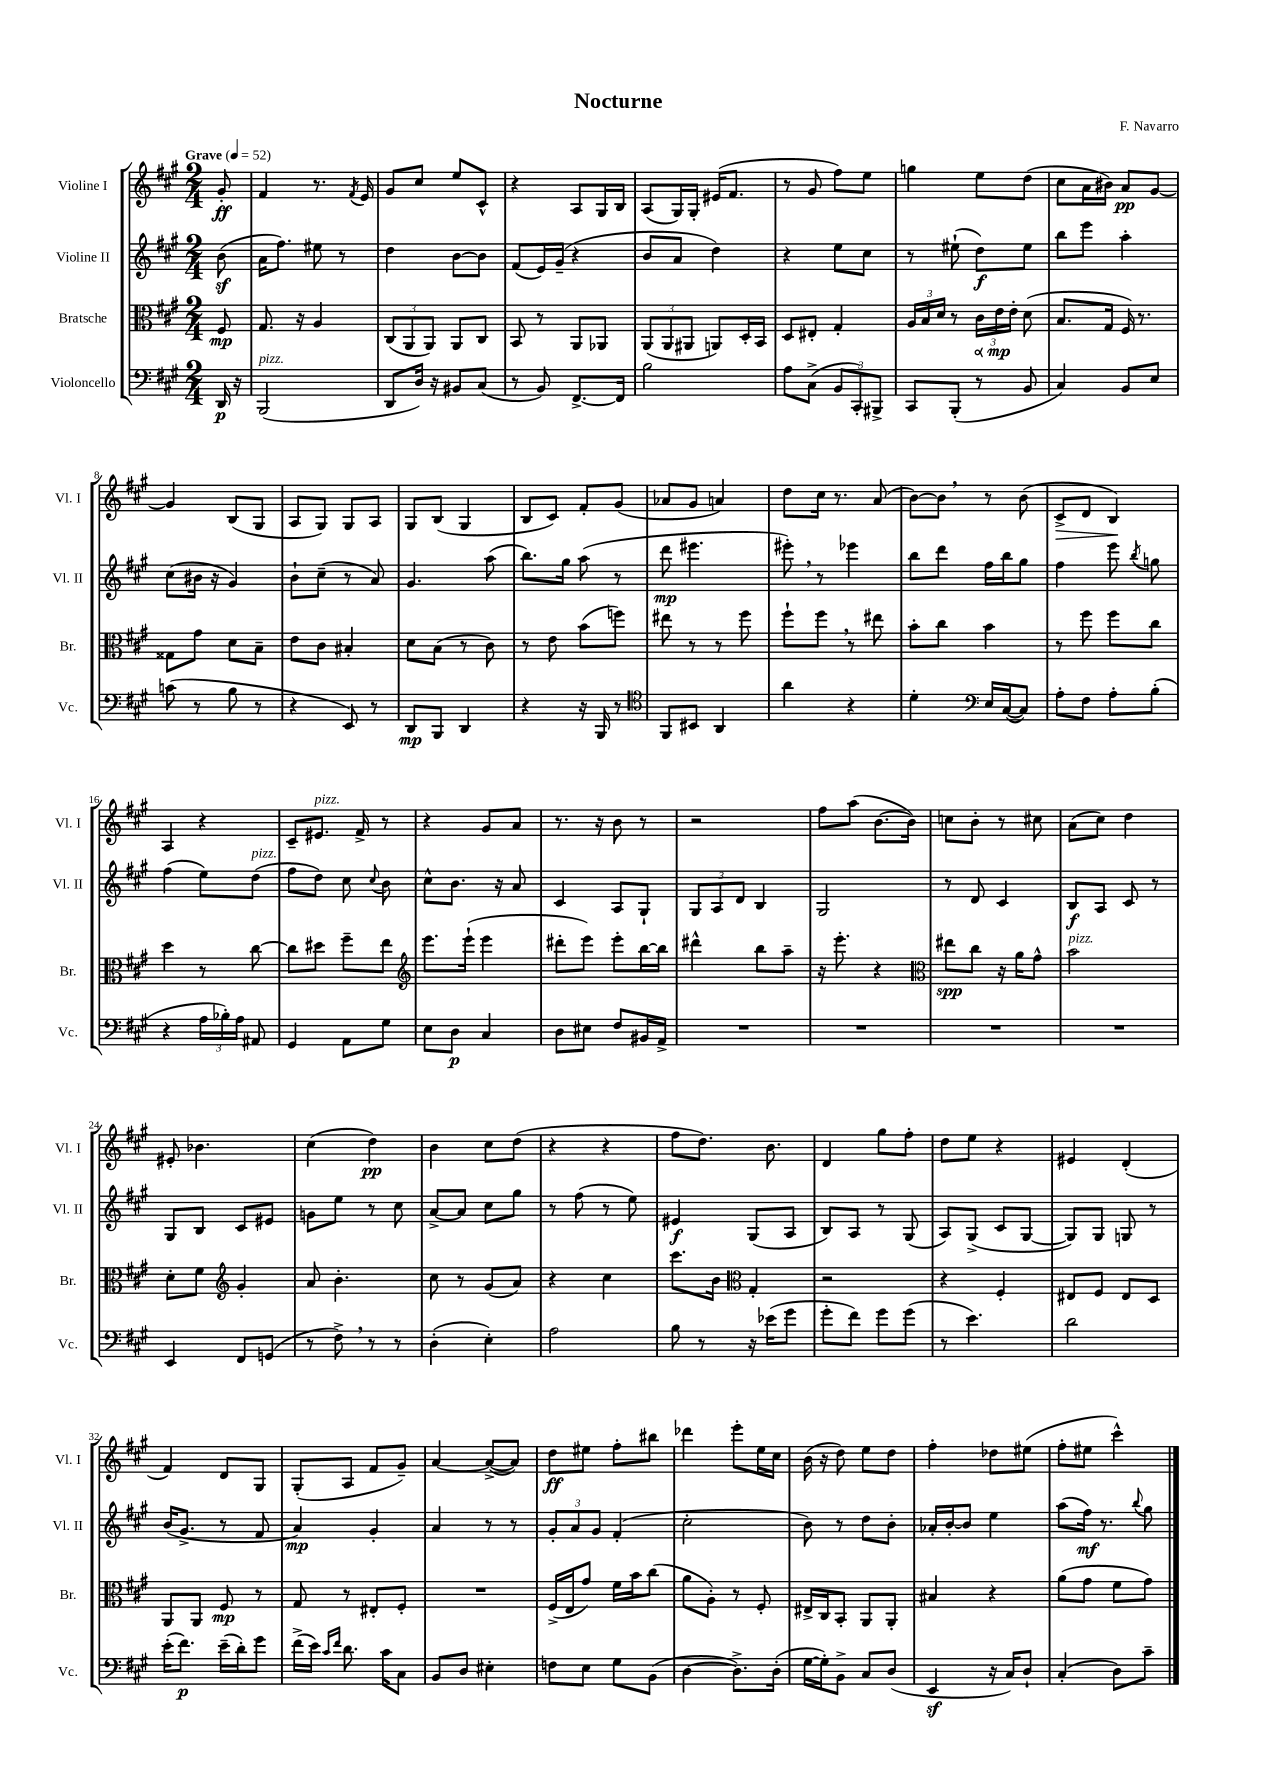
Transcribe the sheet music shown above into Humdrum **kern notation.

**kern	**kern	**kern	**kern
*staff4	*staff3	*staff2	*staff1
*clefF4	*clefC3	*clefG2	*clefG2
*k[f#c#g#]	*k[f#c#g#]	*k[f#c#g#]	*k[f#c#g#]
*M2/4	*M2/4	*M2/4	*M2/4
*MM52	*MM52	*MM52	*MM52
16DD/	8F#/	(8b\	8g#'/
16r	.	.	.
=	=	=	=
(2BBB/	8.G#/	16a\LK	4f#/
.	.	8.ff#\J)	.
.	16r	.	.
.	4A/	8ee#\	8.r
.	.	8r	.
.	.	.	8qf#/
.	.	.	16e/
=	=	=	=
8DD/L	(12C#/L	4dd\	8g#/L
.	12AA/	.	.
16D/Jk)	.	.	8cc#/J
.	12AA/J)	.	.
16r	.	.	.
8BB#/L	8AA/L	[8b\L	8ee/L
(8C#/J	8C#/J	8b\]J	8c#^^/J
=	=	=	=
8r	8BB/	(8f#/L	4r
8BB/)	8r	16e/L)	.
.	.	(16g#~/JJ	.
[8.FF#^/L	8AA/L	4r	8A/L
.	8AA-/J	.	16G#/L
16FF#/]Jk	.	.	16B/JJ
=	=	=	=
2B\	(12AA/L	8b/L	(8A/L
.	12AA/	.	.
.	.	8a/J	16G#/L)
.	12AA#/J	.	.
.	.	.	16G#'/JJ
.	8AA/L)	4dd\)	(16e#/LK
.	.	.	8.f#/J
.	16D'/L	.	.
.	16BB/JJ	.	.
=	=	=	=
8A\L	8D/L	4r	8r
(8C#^\J	8E#'/J	.	8g#/
12BB/L	4G#'/	8ee\L	8ff#\L)
12CC#'/)	.	.	.
.	.	8cc#\J	8ee\J
12BBB#^/J	.	.	.
=	=	=	=
8CC#/L	24A/LL	8r	4gg\
.	24B/	.	.
.	24d/JJ	.	.
(8BBB'/J	8r	(8ee#`\	.
8r	24c#\LL	8dd\L)	8ee\L
.	24e\	.	.
.	24e'\JJ	.	.
8BB/	(8d\	8ee#\J	(8dd\J
=	=	=	=
4C#/)	8.B/L	8bb\L	8cc#\L
.	.	8eee\J	16a\L
.	16G#/Jk	.	16b#\JJ)
8BB/L	16F#/)	4aa'\	8a/L
.	8.r	.	.
8E/J	.	.	[8g#/J
=	=	=	=
(8c\	8G##\L	(8cc#\L	4g#/]
8r	8g#\J	16b#\Jk	.
.	.	16r	.
8B\	8d\L	4g#/)	(8B/L
8r	8B~\J	.	8G#/J
=	=	=	=
4r	8e\L	8b`\L	8A/L
.	8c#\J	(8cc#~\J	8G#/J)
8EE/)	4B#'/	8r	8G#/L
8r	.	8a/)	8A/J
=	=	=	=
8DD/L	8d\L	4.g#/	8G#/L
8BBB/J	(8B\J	.	(8B/J
4DD/	8r	.	4G#/
.	8c#\)	(8aa\	.
=	=	=	=
4r	8r	8.bb\L)	8B/L
.	8e\	.	8c#/J)
.	.	16gg#\Jk	.
16r	(8b\L	(8aa\	8f#'/L
16BBB/	.	.	.
8r	8ff\J)	8r	(8g#/J
=	=	=	=
*clefC4	*	*	*
8FF#/L	8ee#\	8ddd\	8a-/L
8BB#/J	8r	4.eee#\	8g#/J
4AA/	8r	.	4a/)
.	8ff#\	.	.
=	=	=	=
4a\	8ff#`\L	8eee#'\)	8dd\L
.	8ff#\J	8r	16cc#\Jk
.	.	.	8.r
4r	8r	4eee-\	.
.	8ee#\	.	(8a/
=	=	=	=
4d'\	8b'\L	8bb\L	[8b\L)
.	8cc#\J	8ddd\J	8b\]J
*clefF4	*	*	*
16E/LL	4b\	16ff#\LL	8r
([16C#/J	.	16bb\J	.
8C#/]J)	.	8gg#\J	(8b\
=	=	=	=
8A'\L	8r	4ff#\	8c#^/L
8F#\J	8ff#\	.	8d/J
8A'\L	8ff#\L	8eee\	4B/)
.	.	8qbb/	.
(8B'\J	8cc#\J	8gg\	.
=	=	=	=
4r	4dd\	(4ff#\	4A/
24A\LL	8r	8ee\L)	4r
24B-'\)	.	.	.
24A\JJ	.	.	.
8AA#/	[8cc#\	(8dd\J	.
=	=	=	=
4GG#/	8cc#\]L	8ff#\L	8c#~/L
.	8dd#\J	8dd\J)	8.e#/J
8AA\L	8ff#~\L	8cc#\	.
.	.	.	16f#^/
.	.	8qqcc#/	.
8G#\J	8ee\J	8b\	8r
=	=	=	=
*	*clefG2	*	*
8E\L	8.eee\L	8cc#^^\L	4r
8D\J	.	8.b\J	.
.	(16eee`\Jk	.	.
4C#/	4eee\	.	8g#/L
.	.	16r	.
.	.	8a/	8a/J
=	=	=	=
8D\L	8ddd#'\L	4c#/	8.r
8E#\J	8eee\J)	.	.
.	.	.	16r
8F#/L	8eee'\L	8A/L	8b\
16BB#/L	[16bb\L	8G#`/J	8r
16AA^/JJ	16bb\]JJ	.	.
=	=	=	=
2r	4ddd#^^\	12G#/L	2r
.	.	12A/	.
.	.	12d/J	.
.	8bb\L	4B/	.
.	8aa~\J	.	.
=	=	=	=
2r	16r	2G#/	8ff#\L
.	8.eee'\	.	.
.	.	.	(8aa\J
.	4r	.	[8.b\L
.	.	.	16b\]Jk)
=	=	=	=
*	*clefC3	*	*
2r	8ee#\L	8r	8cc\L
.	8cc#\J	8d/	8b'\J
.	16r	4c#/	8r
.	16a\LK	.	.
.	8g#^^\J	.	8cc#\
=	=	=	=
2r	2b\	8B/L	(8a\L
.	.	8A/J	8cc#\J)
.	.	8c#/	4dd\
.	.	8r	.
=	=	=	=
4EE/	8d'\L	8G#/L	8e#'/
.	8f#\J	8B/J	4.b-\
*	*clefG2	*	*
8FF#/L	4g#'/	8c#/L	.
(8GG/J	.	8e#/J	.
=	=	=	=
8r	8a/	8g\L	(4cc#\
8F#^\)	4.b'\	8ee\J	.
8r	.	8r	4dd\)
8r	.	8cc#\	.
=	=	=	=
(4D'\	8cc#\	[8a^/L	4b\
.	8r	8a/]J	.
4E'\)	(8g#/L	8cc#\L	8cc#\L
.	8a/J)	8gg#\J	(8dd\J
=	=	=	=
2A\	4r	8r	4r
.	.	(8ff#\	.
.	4cc#\	8r	4r
.	.	8ee\)	.
=	=	=	=
8B\	8.ccc#\L	4e#/	8ff#\L
8r	.	.	8.dd\J)
.	16b\Jk	.	.
*	*clefC3	*	*
16r	4G#'/	(8G#/L	.
(16e-\LK	.	.	8.b\
8g#\J	.	8A/J	.
=	=	=	=
8g#'\L	2r	8B/L)	4d/
8f#\J)	.	8A/J	.
8g#\L	.	8r	8gg#\L
(8g#\J	.	(8G#/	8ff#'\J
=	=	=	=
8r	4r	8A/L)	8dd\L
4.e\)	.	(8G#^/J	8ee\J
.	4F#'/	8c#/L	4r
.	.	[8G#/J	.
=	=	=	=
2d\	8E#/L	8G#/]L)	4e#/
.	8F#/J	8G#/J	.
.	8E#/L	8G/	(4d'/
.	8D/J	8r	.
=	=	=	=
(16e'\LK	8AA/L	(16b/LK	4f#/)
8.f#\J)	.	8.g#^/J	.
.	8AA/J	.	.
(16e~\LL	8F#/	8r	8d/L
16d'\J)	.	.	.
8g#\J	8r	8f#/	8G#/J
=	=	=	=
(16f#^\LL	8G#/	4a/)	(8G#'/L
16e\JJ)	.	.	.
16qqc#/LL	.	.	.
16qqf#/JJ	.	.	.
8.d\	8r	.	8A/J
.	8E#'/L	4g#'/	8f#/L
16c#\LK	.	.	.
8C#\J	8F#'/J	.	8g#~/J)
=	=	=	=
8BB/L	2r	4a/	[4a/
8D/J	.	.	.
4E#'\	.	8r	(8a^/_L
.	.	8r	8a/]J)
=	=	=	=
8F\L	(16F#^/LL	12g#'/L	8dd\L
.	16E/J	.	.
.	.	12a/	.
8E\J	8g#/J)	.	8ee#\J
.	.	12g#/J	.
8G#\L	16f#\LL	(4f#'/	8ff#'\L
.	16b\J	.	.
(8BB\J	(8cc#\J	.	8bb#\J
=	=	=	=
[4D\	8a\L	2cc#'\	4ddd-\
.	8A'\J)	.	.
8.D^\]L)	8r	.	8eee'\L
.	8F#'/	.	16ee\L
(16D'\Jk	.	.	16cc#\JJ
=	=	=	=
[16G#\LL	16E#^/LL	8b\)	(16b\
16G#'\]J)	16C#/J	.	16r
8BB^\J	8BB'/J	8r	8dd\)
8C#/L	8AA/L	8dd\L	8ee\L
(8D/J	8AA'/J	8b'\J	8dd\J
=	=	=	=
4EE/	4B#/	16a-'/LL	4ff#'\
.	.	[16b'/J	.
.	.	8b/]J	.
16r	4r	4ee\	8dd-\L
16C#/LK)	.	.	.
8D`/J	.	.	(8ee#\J
=	=	=	=
(4C#'/	(8a\L	(8aa\L	8ff#'\L
.	8g#\J	16ff#\Jk)	8ee#\J
.	.	8.r	.
8D\L)	8f#\L	.	4ccc#^^\)
.	.	8qqbb/	.
8c#~\J	8g#\J)	8gg#\	.
==	==	==	==
*-	*-	*-	*-
